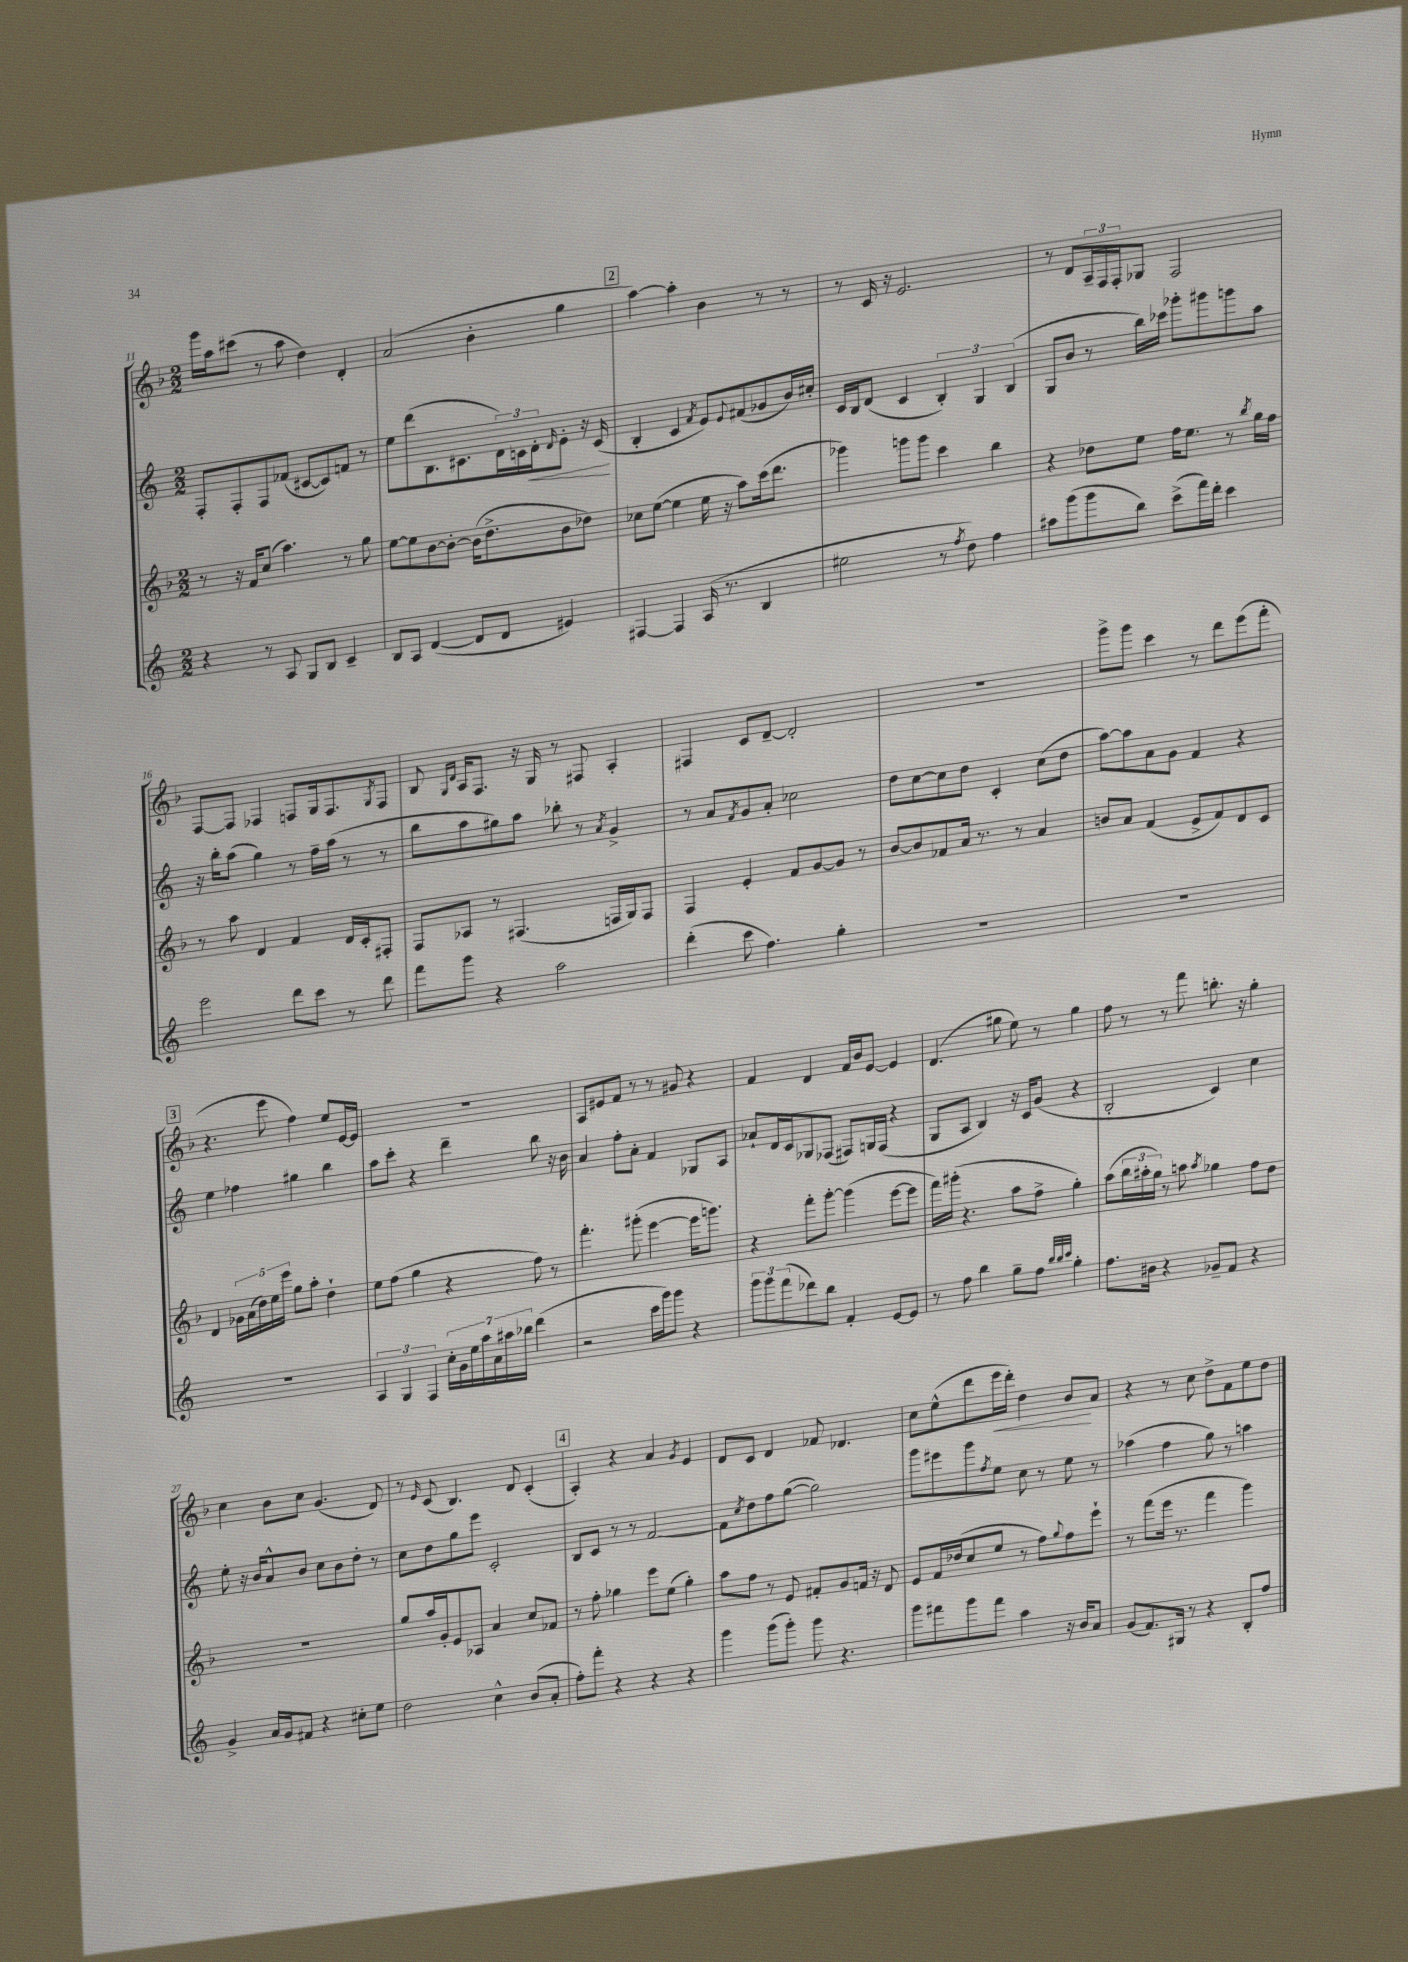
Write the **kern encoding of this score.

**kern	**kern	**kern	**kern
*staff4	*staff3	*staff2	*staff1
*clefG2	*clefG2	*clefG2	*clefG2
*k[]	*k[b-]	*k[]	*k[b-]
*M2/2	*M2/2	*M2/2	*M2/2
4r	8r	8F'	16ggg
.	.	.	16aa
.	16r	8F'	(8ccc#
.	16f	.	.
8r	(8cc	8F	8r
8A	4.aa)	(8f-	8aa
8G	.	[8c#	4dd)
8B	.	8c#])	.
4c~	8r	8f	4d'
.	8gg	8r	.
=	=	=	=
8B	[8ee	8ee	(2a
8A	8ee]	(8ddd	.
([4d	[8b-	8.B	.
.	8b-'_	.	.
.	.	8.c#	.
8d]	(16b-]	.	4b-'
.	8.dd^	.	.
8d	.	24d)	.
.	.	24c	.
.	.	24d'	.
.	.	16qqd	.
4e#)	8b-	8e'	4gg
.	8dd-)	16r	.
.	.	(16c	.
=	=	=	=
[4F#	8cc-	4B'	[4aa)
.	([8ee	.	.
4F#]	4ee]	4c	4aa']
.	.	8qf	.
(16A	16ee	8e)	4b-
8.r	16r	.	.
.	.	8qqe	.
.	8aa)	(8f#	.
4B	(16ccc	8g-	8r
.	8.ddd	.	.
.	.	16b)	8r
.	.	16cc#'	.
=	=	=	=
2ee#	4ggg-)	16c	8r
.	.	16B	.
.	.	(8d	16c
.	.	.	16r
.	8ggg	4c	2.e
.	8ggg	.	.
8r	4ccc	6B')	.
8qff	.	.	.
8dd)	.	.	.
.	.	6G	.
4ff	4bb-	.	.
.	.	(6B	.
=	=	=	=
8aa#	4r	8G	8r
(8ggg	.	8b	8d
8ggg	8dd-	8r	24A~
.	.	.	24F
.	.	.	24F'
8bb)	8ee	16bb)	8G-
.	.	16ccc-	.
(8ccc^	16ff	8ggg-'	2F
.	8.ee	.	.
16fff)	.	8ggg#	.
16ddd'	.	.	.
4ccc	8r	8ggg	.
.	8qbb-	.	.
.	16gg	8aa	.
.	16ff	.	.
=	=	=	=
2eee	8r	16r	[8F
.	.	16bb'	.
.	8aa	(8aa	8F]
.	4d	4gg)	4F-
8ddd	4f	8r	8F
8ccc	.	16ff~	16G
.	.	(16aa	8.F
8r	16d	8r	.
.	16c'	.	.
.	.	.	8qG
8ddd	8F#'	8r	8F
=	=	=	=
8fff	8F	8bb	8B-
.	.	.	16qqG
.	.	.	16qqd
8ggg	8A-	8aa	16A
.	.	.	8.F
4r	8r	8gg#)	.
.	(4.F#	8aa	16r
.	.	.	16G
2aa	.	8bb-'	8r
.	.	8r	8F#
.	.	8qa	.
.	16F	4g^	4A'
.	16G)	.	.
.	8F	.	.
=	=	=	=
(4ddd'	4F	8r	4F#
.	.	8a	.
.	.	8qf	.
8ccc	4e'	8g	8c
4.ff)	.	8a'	[8d~
.	8f	2cc-	2d']
.	[8g	.	.
4gg'	8g]	.	.
.	8r	.	.
=	=	=	=
1r	[8b-	8dd	1r
.	8b-]	[8cc	.
.	8f-	8cc]	.
.	16a	8dd	.
.	8.r	.	.
.	.	4c'	.
.	8r	.	.
.	4a	(8cc	.
.	.	8dd	.
=	=	=	=
1r	8b	[8aa)	8ggg^
.	8a	8aa]	8ggg
.	(4f	8a	4ccc
.	.	8g	.
.	8e^	4f	8r
.	8f)	.	8ddd
.	8d	4r	(8eee
.	8c	.	8fff'
=	=	=	=
1r	4d	4ee	4.r
.	20g-	4ff-	.
.	(20a	.	.
.	20dd)	.	.
.	.	.	8eee
.	20ee	.	.
.	20eee	.	.
.	8gg	4gg#	4ff)
.	8aa'	.	.
.	4dd`	4bb	8ee
.	.	.	[16e
.	.	.	16e]
=	=	=	=
6A	8ee	8aa	1r
.	(8ff	8ccc'	.
6G	.	.	.
.	4gg	4r	.
6F	.	.	.
28cc'	4r	4ddd~	.
28g	.	.	.
28ee	.	.	.
28aa	.	.	.
28a	.	.	.
28aa#	.	.	.
28bb-	.	.	.
(4ddd	8ff)	8bb	.
.	8r	16r	.
.	.	16b	.
=	=	=	=
2r	4.fff'	4a	8A
.	.	.	8e#
.	.	8ff'	8f
.	(8ggg#'	8a'	8r
16ccc	[4eee	4f	8r
16ggg)	.	.	.
8ggg	.	.	8g#
4r	16eee]	8G-	4r
.	8.ggg)	.	.
.	.	8A	.
=	=	=	=
12ggg	4r	8a-`	4f
12ggg	.	.	.
.	.	16d	.
(12fff	.	.	.
.	.	16c	.
8ddd-)	8fff'	8G-	4d
8bb	[8ggg'	(8F-	.
4f'	(4ggg]	8F#)	16f
.	.	.	16b-
.	.	16G	[8e
.	.	(16F#	.
[8e	[8eee	4r	4e]
8e]	8eee]	.	.
=	=	=	=
8r	16fff)	8G	(4.d
.	(16ggg#'	.	.
8ff	4.r	8A	.
4bb	.	4B)	.
.	.	.	8gg#
8gg~	8aa	16r	8ee)
.	.	16c	.
8ff	8ff^	(8g	8r
32qqbb	.	.	.
32qqbb	.	.	.
32qqccc	.	.	.
4gg'	4gg')	4r	4gg#
=	=	=	=
8.ff	(8aa	2B'	8ff
.	24bb-	.	8r
.	24aa#'	.	.
16b#	.	.	.
.	24gg)	.	.
4r	8r	.	8r
.	8aa	.	8fff
.	8qaa	.	.
8g-~	4gg-	4c)	8.bb'
8f	.	.	.
.	.	.	16r
4r	8ff	4cc	4gg'
.	8dd	.	.
=	=	=	=
4g^	1r	8ee'	4cc
.	.	16r	.
.	.	16b	.
16a	.	8a^^	8b-
16g	.	.	.
8f#	.	8b	8cc
4r	.	8cc	(4.g
.	.	8b	.
8cc#'	.	8dd'	.
8ee	.	8r	8d)
=	=	=	=
2dd	8gg	8cc	8r
.	.	.	16qqe
.	16aa	8dd	(8c
.	16g'	.	.
.	8e	8gg	4.B-)
.	8A-	8eee	.
4cc^^	4a	2c'	.
.	.	.	8d
(8b	8cc	.	(4c'
8a'	8f-	.	.
=	=	=	=
8ff')	8r	8B	4A')
8fff'	8ff'	8c	.
4r	4gg-	8r	4r
.	.	8r	.
4r	8eee	[2f	4a
.	(8ee	.	.
.	.	.	8qg
4r	4gg-')	.	4e
=	=	=	=
4ggg	8aa	8f]	8d
.	.	8qcc	.
.	8ff	8dd	8c
(8ggg	8r	8ff	4d
8ggg')	8e	([8gg	.
8ggg	8f#'	2gg])	8f-
4.r	8g	.	4.d-
.	16f	.	.
.	16r	.	.
.	8d	.	.
=	=	=	=
8ggg	8e	8ggg	8cc
8fff#	16f	8eee#	(8ee^^
.	(16dd-	.	.
8ggg	8cc	8ggg	8ddd
.	.	8qff	.
8fff#	8ee	8ee	16eee
.	.	.	16ddd')
4aa	8r	8cc	4dd
.	8ff)	8r	.
.	8qqgg	.	.
16r	8ff	8ee	8b-
16b	.	.	.
8a	8eee`	8r	8a
=	=	=	=
(8g	8r	(4aa-	4r
8.f)	(8fff	.	.
.	16eee	4ff	8r
16G#	8.r	.	.
8r	.	.	8cc
4r	4fff	8gg)	8dd^
.	.	8r	8f
8B'	4ggg)	4aa	8ee
8ff	.	.	8dd
==	==	==	==
*-	*-	*-	*-
